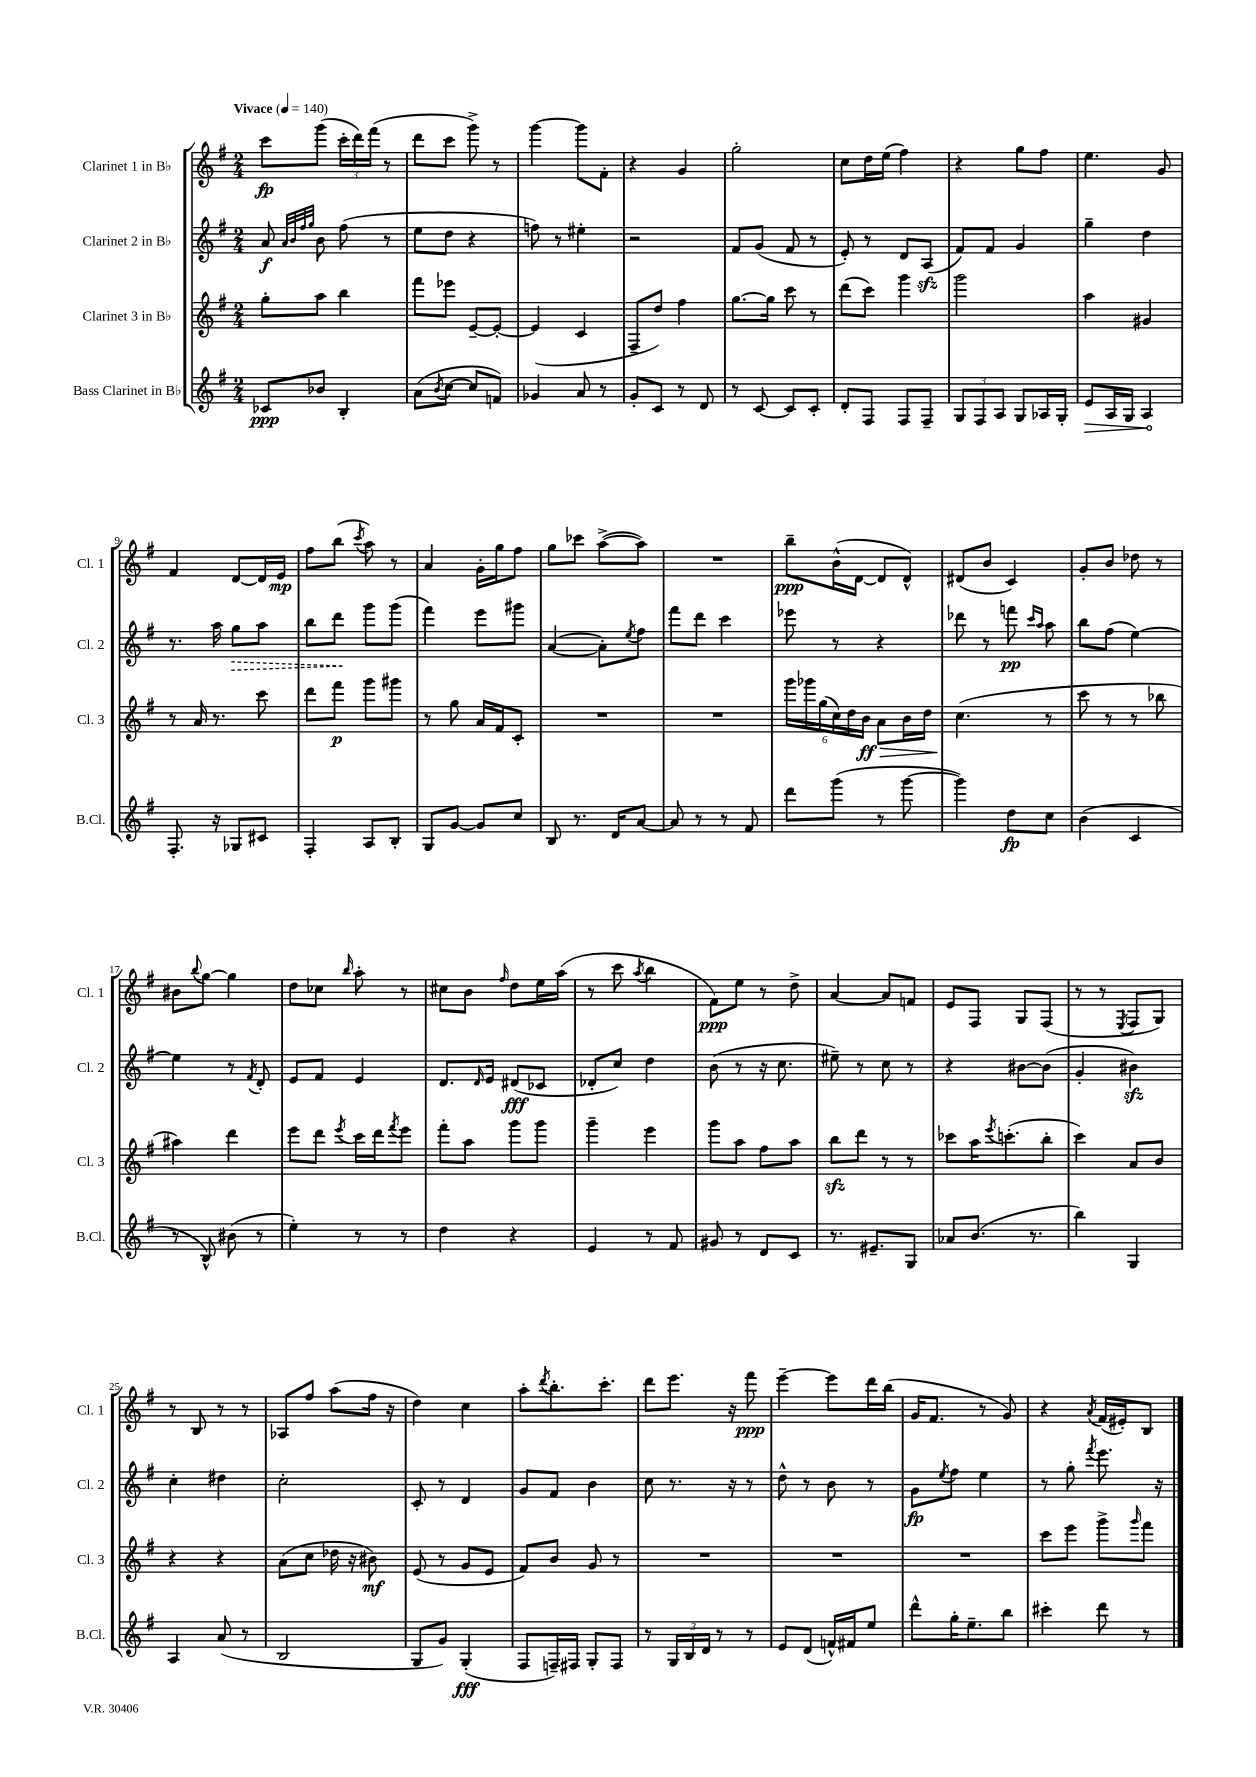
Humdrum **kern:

**kern	**dynam	**kern	**dynam	**kern	**dynam	**kern	**dynam
*part4	*part4	*part3	*part3	*part2	*part2	*part1	*part1
*staff4	*staff4	*staff3	*staff3	*staff2	*staff2	*staff1	*staff1
*I"Bass Clarinet in B♭	*	*I"Clarinet 3 in B♭	*	*I"Clarinet 2 in B♭	*	*I"Clarinet 1 in B♭	*
*I'B.Cl.	*	*I'Cl. 3	*	*I'Cl. 2	*	*I'Cl. 1	*
*clefG2	*	*clefG2	*	*clefG2	*	*clefG2	*
*k[f#]	*	*k[f#]	*	*k[f#]	*	*k[f#]	*
*M2/4	*	*M2/4	*	*M2/4	*	*M2/4	*
*MM140	*	*MM140	*	*MM140	*	*MM140	*
=1	=1	=1	=1	=1	=1	=1	=1
!	!	!	!	!	!	!LO:TX:a:B:t=Vivace	!
8c-X/L	ppp	8gg'\L	.	8a/	f	8ccc\L	fp
.	.	.	.	32qqa/LLL	.	.	.
.	.	.	.	32qqb/	.	.	.
.	.	.	.	32qqff#/	.	.	.
.	.	.	.	32qqgg/JJJ	.	.	.
8b-X/J	.	8aa\J	.	8b\	.	(8ggg\J	.
4B'/	.	4bb\	.	(8ff#\	.	24ccc'\LL	.
.	.	.	.	.	.	24ddd\)	.
.	.	.	.	.	.	(24fff#\JJ	.
.	.	.	.	8r	.	8r	.
=2	=2	=2	=2	=2	=2	=2	=2
(8a\L	.	8fff#\L	.	8ee\L	.	8ddd\L	.
8qb/	.	.	.	.	.	.	.
[8cc\J	.	8eee-X\J	.	8dd\J	.	8ccc\J	.
8cc/L]	.	[8e~/L	.	4r	.	8ggg^\)	.
8fn/J)	.	8e'/J_	.	.	.	8r	.
=3	=3	=3	=3	=3	=3	=3	=3
4g-X/	.	(4e/]	.	8ffn\)	.	[4ggg\	.
.	.	.	.	8r	.	.	.
8a/	.	4c/	.	4ee#X'\	.	8ggg\L]	.
8r	.	.	.	.	.	8f#'\J	.
=4	=4	=4	=4	=4	=4	=4	=4
8g'/L	.	8F#~/L	.	2r	.	4r	.
8c/J	.	8dd/J)	.	.	.	.	.
8r	.	4ff#\	.	.	.	4g/	.
8d/	.	.	.	.	.	.	.
=5	=5	=5	=5	=5	=5	=5	=5
8r	.	[8.gg\L	.	8f#/L	.	2gg'\	.
[8c/	.	.	.	(8g/J	.	.	.
.	.	16gg\Jk]	.	.	.	.	.
8c/L]	.	8ccc\	.	8f#/	.	.	.
8c'/J	.	8r	.	8r	.	.	.
=6	=6	=6	=6	=6	=6	=6	=6
8d'/L	.	(8ddd\L	.	8e'/)	.	8cc\L	.
8F#/J	.	8ccc\J)	.	8r	.	16dd\L	.
.	.	.	.	.	.	(16ee\JJ	.
8F#/L	.	4ggg\	.	8d/L	.	4ff#\)	.
8F#~/J	.	.	.	(8Azz/J	.	.	.
=7	=7	=7	=7	=7	=7	=7	=7
12G/L	.	2ggg\	.	8f#/L)	.	4r	.
12F#/	.	.	.	.	.	.	.
.	.	.	.	8f#/J	.	.	.
12A/J	.	.	.	.	.	.	.
8G/L	.	.	.	4g/	.	8gg\L	.
16A-X/L	.	.	.	.	.	8ff#\J	.
16G'/JJ	.	.	.	.	.	.	.
=8	=8	=8	=8	=8	=8	=8	=8
!	!LO:HP:b	!	!	!	!	!	!
8e/L	>	4aa\	.	4gg~\	.	4.ee\	.
16A/L	.	.	.	.	.	.	.
16G/JJ	.	.	.	.	.	.	.
4A/	.	4g#X/	.	4dd\	.	.	.
.	.	.	.	.	.	8g/	.
.	]	.	.	.	.	.	.
!!LO:LB:g=z
=9	=9	=9	=9	=9	=9	=9	=9
8.F#'/	.	8r	.	8.r	.	4f#/	.
.	.	16a/	.	.	.	.	.
16r	.	8.r	.	16aa\	.	.	.
!	!	!	!	!	!LO:HP:b	!	!
8G-X/L	.	.	.	8gg\L	>	[8d/L	.
8c#X/J	.	8ccc\	.	8aa\J	.	16d/L]	.
.	.	.	.	.	.	16e/JJ	mp
=10	=10	=10	=10	=10	=10	=10	=10
4F#'/	.	8ddd\L	.	8bb\L	.	8ff#\L	.
.	.	8fff#\J	p	8ddd\J	.	(8bb\J	.
.	.	.	.	.	.	8qccc/	.
8A/L	.	8ggg\L	.	8ggg\L	]	8aa\)	.
8B'/J	.	8ggg#X\J	.	(8ggg\J	.	8r	.
=11	=11	=11	=11	=11	=11	=11	=11
8G/L	.	8r	.	4fff#\)	.	4a/	.
[8g/J	.	8gg\	.	.	.	.	.
8g/L]	.	16a/LL	.	8eee\L	.	16g'\LL	.
.	.	16f#/J	.	.	.	16gg\J	.
8cc/J	.	8c'/J	.	8ggg#X\J	.	8ff#\J	.
=12	=12	=12	=12	=12	=12	=12	=12
8B/	.	2r	.	([4a/	.	8gg\L	.
8.r	.	.	.	.	.	8ccc-X\J	.
.	.	.	.	8a'\L])	.	([8aa^\L	.
16d/KL	.	.	.	.	.	.	.
.	.	.	.	8qee/	.	.	.
[8a/J	.	.	.	8ff#\J	.	8aa\J])	.
=13	=13	=13	=13	=13	=13	=13	=13
8a/]	.	2r	.	8fff#\L	.	2r	.
8r	.	.	.	8ddd\J	.	.	.
8r	.	.	.	4ccc\	.	.	.
8f#/	.	.	.	.	.	.	.
=14	=14	=14	=14	=14	=14	=14	=14
8ddd\L	.	24ggg\LL	.	8eee-X\	.	8bb~\L	ppp
.	.	24ggg-X\	.	.	.	.	.
.	.	(24gg\	.	.	.	.	.
(8ggg\J	.	24cc\)	.	8r	.	(16b^^\L	.
.	.	24dd\	.	.	.	.	.
.	.	.	.	.	.	[16d\JJ	.
!	!	!	!LO:HP:b	!	!	!	!
.	.	24b\JJ	> ff	.	.	.	.
8r	.	8a\L	.	4r	.	8d/L]	.
[8ggg\	.	16b\L	.	.	.	8d^^/J)	.
.	.	16dd\JJ	.	.	.	.	.
=15	=15	=15	=15	=15	=15	=15	=15
4ggg\])	.	(4.cc\	.	8ddd-X\	.	(8d#X/L	.
.	.	.	.	8r	.	8b/J	.
8dd\L	fp	.	.	8fffn\	pp	4c/)	.
.	.	.	.	16qqccc/LL	.	.	.
.	.	.	.	16qqaa/JJ	.	.	.
8cc\J	.	8r	]	8aa\	.	.	.
=16	=16	=16	=16	=16	=16	=16	=16
(4b\	.	8ccc\	.	8bb\L	.	8g'/L	.
.	.	8r	.	(8ff#\J	.	8b/J	.
4c/	.	8r	.	[4ee\)	.	8dd-X\	.
.	.	8bb-X\	.	.	.	8r	.
!!LO:LB:g=z
=17	=17	=17	=17	=17	=17	=17	=17
8r	.	4aa#X\)	.	4ee\]	.	8b#X\L	.
.	.	.	.	.	.	8qqbb/	.
8B^^/)	.	.	.	.	.	[8gg\J	.
(8b#X\	.	4ddd\	.	8r	.	4gg\]	.
.	.	.	.	8qf#/	.	.	.
8r	.	.	.	8d'/	.	.	.
=18	=18	=18	=18	=18	=18	=18	=18
4ee'\)	.	8eee\L	.	8e/L	.	8dd\L	.
.	.	8ddd\J	.	8f#/J	.	8cc-X\J	.
.	.	8qeee/	.	.	.	16qqbb/	.
8r	.	16ccc\LL	.	4e/	.	8aa'\	.
.	.	16ddd\J	.	.	.	.	.
.	.	8qfff#/	.	.	.	.	.
8r	.	8eee\J	.	.	.	8r	.
=19	=19	=19	=19	=19	=19	=19	=19
4dd\	.	8fff#'\L	.	8.d/L	.	8cc#X\L	.
.	.	8aa\J	.	.	.	8b\J	.
.	.	.	.	16qqd/	.	.	.
.	.	.	.	16e/Jk	.	.	.
.	.	.	.	.	.	16qqff#/	.
4r	.	8ggg\L	.	(8d#X/L	fff	8dd\L	.
.	.	8ggg\J	.	8c-X/J	.	16ee\L	.
.	.	.	.	.	.	(16aa\JJ	.
=20	=20	=20	=20	=20	=20	=20	=20
4e/	.	4ggg~\	.	8d-X'/L	.	8r	.
.	.	.	.	8cc/J)	.	8ccc\	.
.	.	.	.	.	.	8qaa/	.
8r	.	4eee\	.	4dd\	.	4bb\	.
8f#/	.	.	.	.	.	.	.
=21	=21	=21	=21	=21	=21	=21	=21
8g#X/	.	8ggg\L	.	(8b\	.	8f#\L)	ppp
8r	.	8aa\J	.	8r	.	8ee\J	.
8d/L	.	8ff#\L	.	16r	.	8r	.
.	.	.	.	8.cc\	.	.	.
8c/J	.	8aa\J	.	.	.	8dd^\	.
=22	=22	=22	=22	=22	=22	=22	=22
8.r	.	8bbzz\L	.	8ee#X~\)	.	[4a/	.
.	.	8ddd\J	.	8r	.	.	.
8.e#X~/L	.	.	.	.	.	.	.
.	.	8r	.	8cc\	.	8a/L]	.
8G/J	.	8r	.	8r	.	8fn/J	.
=23	=23	=23	=23	=23	=23	=23	=23
8a-X/L	.	8ccc-X\L	.	4r	.	8e/L	.
(8.b/J	.	16aa\K	.	.	.	8F#/J	.
.	.	8qeee/	.	.	.	.	.
.	.	(8.cccn'\	.	.	.	.	.
.	.	.	.	[8b#X\L	.	8G/L	.
8.r	.	.	.	.	.	.	.
.	.	8bb'\J	.	(8b#\J]	.	(8F#/J	.
=24	=24	=24	=24	=24	=24	=24	=24
4bb\)	.	4ccc\)	.	4g'/	.	8r	.
.	.	.	.	.	.	8r	.
.	.	.	.	.	.	8qE/	.
4G/	.	8a/L	.	4b#Xzz\)	.	8F#/L	.
.	.	8b/J	.	.	.	8G/J)	.
!!LO:LB:g=z
=25	=25	=25	=25	=25	=25	=25	=25
4A/	.	4r	.	4cc'\	.	8r	.
.	.	.	.	.	.	8B/	.
(8a/	.	4r	.	4dd#X\	.	8r	.
8r	.	.	.	.	.	8r	.
=26	=26	=26	=26	=26	=26	=26	=26
2B/	.	(8a\L	.	2cc'\	.	8A-X/L	.
.	.	8cc\J	.	.	.	8ff#/J	.
.	.	16dd-X\	.	.	.	(8aa\L	.
.	.	16r	.	.	.	.	.
.	.	8b#X\)	mf	.	.	16ff#\Jk	.
.	.	.	.	.	.	16r	.
=27	=27	=27	=27	=27	=27	=27	=27
8G/L	.	(8e/	.	8c'/	.	4dd\)	.
8g/J)	.	8r	.	8r	.	.	.
(4G'/	fff	8g/L	.	4d/	.	4cc\	.
.	.	8e/J	.	.	.	.	.
=28	=28	=28	=28	=28	=28	=28	=28
8F#/L	.	8f#/L)	.	8g/L	.	8aa'\L	.
.	.	.	.	.	.	8qddd/	.
16Fn~/L)	.	8b/J	.	8f#/J	.	8.bb'\	.
16F#X/JJ	.	.	.	.	.	.	.
8G'/L	.	8g/	.	4b\	.	.	.
.	.	.	.	.	.	8.ccc'\J	.
8F#/J	.	8r	.	.	.	.	.
=29	=29	=29	=29	=29	=29	=29	=29
8r	.	2r	.	8cc\	.	8ddd\L	.
24G/LL	.	.	.	8.r	.	8.eee\J	.
24B/	.	.	.	.	.	.	.
24d/JJ	.	.	.	.	.	.	.
8r	.	.	.	.	.	.	.
.	.	.	.	16r	.	16r	.
8r	.	.	.	8r	.	8fff#\	ppp
=30	=30	=30	=30	=30	=30	=30	=30
8e/L	.	2r	.	8dd^^\	.	[4eee~\	.
(8d/J	.	.	.	8r	.	.	.
16fn^^/LL)	.	.	.	8b\	.	8eee\L]	.
16f#X/J	.	.	.	.	.	.	.
8ee/J	.	.	.	8r	.	16ddd\L	.
.	.	.	.	.	.	(16bb\JJ	.
=31	=31	=31	=31	=31	=31	=31	=31
8ddd^^\L	.	2r	.	8g\L	fp	16g/KL	.
.	.	.	.	.	.	8.f#/J	.
.	.	.	.	8qee/	.	.	.
16gg'\K	.	.	.	8ff#\J	.	.	.
8.ee~\	.	.	.	.	.	.	.
.	.	.	.	4ee\	.	8r	.
8bb\J	.	.	.	.	.	8g/)	.
=32	=32	=32	=32	=32	=32	=32	=32
4ccc#X'\	.	8ccc\L	.	8r	.	4r	.
.	.	8eee\J	.	8gg'\	.	.	.
.	.	.	.	8qfff#/	.	8qa/	.
8ddd\	.	8ggg^\L	.	8.eee\	.	(16f#/LL	.
.	.	.	.	.	.	16e#X'/J)	.
.	.	16qqggg/	.	.	.	.	.
8r	.	8fff#\J	.	.	.	8B/J	.
.	.	.	.	16r	.	.	.
==	==	==	==	==	==	==	==
*-	*-	*-	*-	*-	*-	*-	*-
